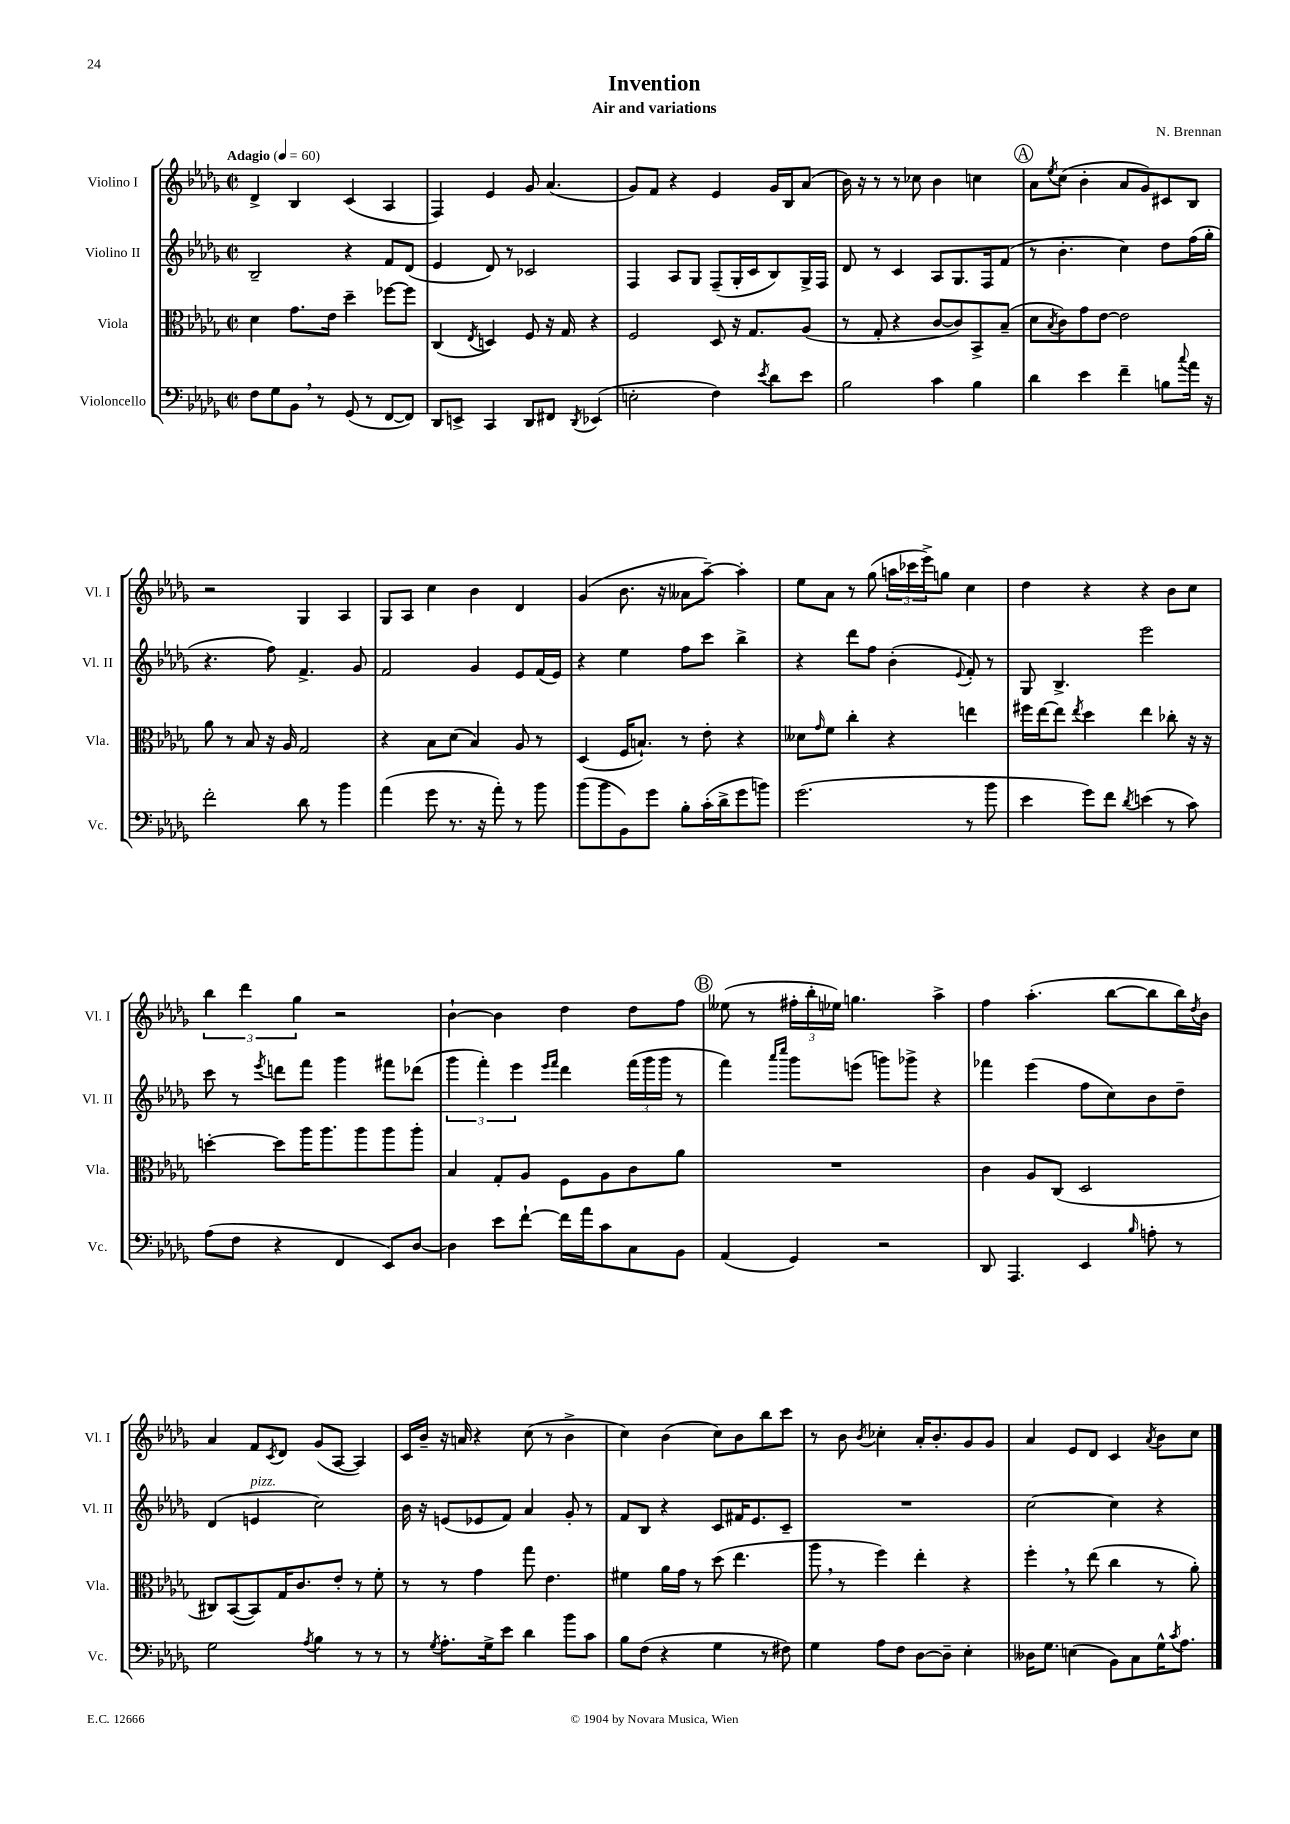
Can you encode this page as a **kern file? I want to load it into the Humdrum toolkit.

**kern	**kern	**kern	**kern
*part4	*part3	*part2	*part1
*staff4	*staff3	*staff2	*staff1
*I"Violoncello	*I"Viola	*I"Violino II	*I"Violino I
*I'Vc.	*I'Vla.	*I'Vl. II	*I'Vl. I
*clefF4	*clefC3	*clefG2	*clefG2
*k[b-e-a-d-g-]	*k[b-e-a-d-g-]	*k[b-e-a-d-g-]	*k[b-e-a-d-g-]
*M2/2	*M2/2	*M2/2	*M2/2
*met(c|)	*met(c|)	*met(c|)	*met(c|)
*MM60	*MM60	*MM60	*MM60
=1	=1	=1	=1
!	!	!	!LO:TX:a:B:t=Adagio
8F\L	4d-\	2B-~/	4d-^/
8G-\	.	.	.
8BB-,\J	8.g-\L	.	4B-/
8r	.	.	.
.	16e-\Jk	.	.
(8GG-/	4dd-~\	4r	(4c/
8r	.	.	.
[8FF/L	[8ff-X\L	8f/L	4A-/
8FF/J])	8ff-\J]	(8d-/J	.
=2	=2	=2	=2
8DD-/L	(4C/	4e-/	4F/)
8EEn^/J	.	.	.
.	8qE-/	.	.
4CC/	4Dn/)	8d-/)	4e-/
.	.	8r	.
8DD-/L	8F/	2c-X/	8g-/
8FF#X/J	16r	.	(4.a-/
.	16G-/	.	.
8qDD-/	.	.	.
(4EE-X/	4r	.	.
=3	=3	=3	=3
2En'\	2F/	4F/	8g-/L)
.	.	.	8f/J
.	.	8A-/L	4r
.	.	8G-/J	.
4F\)	8D-/	(8F~/L	4e-/
.	16r	16G-'/L	.
.	8.G-/L	16c/J	.
8qe-/	.	.	.
8d-\L	.	8B-/)	16g-/LL
.	.	.	16B-/J
8e-\J	(8A-/J	16G-^/L	(8a-/J
.	.	16F/JJ	.
=4	=4	=4	=4
2B-\	8r	8d-/	16b-\)
.	.	.	16r
.	8G-'/	8r	8r
.	4r	4c/	8r
.	.	.	8cc-X\
4c\	[8c/L	8A-/L	4b-\
.	8c/])	8.G-/	.
4B-\	8BB-^/	.	4ccn\
.	.	16F/k	.
.	(8B-~/J	(8f/J	.
!!LO:REH:place=s1:t=A
=5	=5	=5	=5
4d-\	8d-\L	8r	8a-\L
.	8qB-/	.	8qee-/
.	8c\)	4.b-'\	(8cc\J
4e-\	8g-\	.	4b-'\
.	[8e-\J	.	.
4f~\	2e-\]	4cc\)	8a-/L
.	.	.	8g-/)
8Bn\L	.	8dd-\L	8c#X/
8qqcc/	.	.	.
16a-\Jk	.	(16ff\L	8B-/J
16r	.	16gg-'\JJ	.
!!LO:LB:g=z
=6	=6	=6	=6
2f'\	8a-\	4.r	2r
.	8r	.	.
.	8B-/	.	.
.	16r	8ff\)	.
.	16A-/	.	.
8d-\	2G-/	4.f^/	4G-/
8r	.	.	.
4b-\	.	.	4A-/
.	.	8g-/	.
=7	=7	=7	=7
(4a-\	4r	2f/	8G-/L
.	.	.	8A-/J
8g-\	8B-\L	.	4cc\
8.r	(8d-\J	.	.
.	4B-/)	4g-/	4b-\
16r	.	.	.
8a-'\)	.	.	.
8r	8A-/	8e-/L	4d-/
8b-\	8r	(16f/L	.
.	.	16e-/JJ)	.
=8	=8	=8	=8
(8b-\L	(4D-/	4r	(4g-/
8b-\	.	.	.
8BB-\)	16F/KL	4ee-\	8.b-\
.	8.Bn`/J)	.	.
8g-\J	.	.	.
.	.	.	16r
8B-'\L	8r	8ff\L	8a--X\L
(16c'\L	8e-'\	8ccc\J	[8aa-~\J)
16d-^\J	.	.	.
8g-\	4r	4bb-^\	4aa-'\]
8bn\J)	.	.	.
=9	=9	=9	=9
(2.g-\	8d--X\L	4r	8ee-\L
.	16qqg-/	.	.
.	8f\J	.	8a-\J
.	4cc'\	8ddd-\L	8r
.	.	8ff\J	(8gg-\
.	4r	(4b-'\	24aan\LL
.	.	.	24ccc-X\
.	.	.	24eee-^\J)
.	.	.	8ggn\J
.	.	8qqe-/	.
8r	4een\	8f'/)	4cc\
8b-\	.	8r	.
=10	=10	=10	=10
4e-\	16ff#X\LL	8G-/	4dd-\
.	[16ee-\J	.	.
.	8ee-\J]	4.B-^/	.
.	8qee-/	.	.
8g-\L)	4dd-\	.	4r
8f\J	.	.	.
8qd-/	.	.	.
(4en\	4ee-\	2eee-\	4r
8r	8cc-X'\	.	8b-\L
8c\)	16r	.	8cc\J
.	16r	.	.
!!LO:LB:g=z
=11	=11	=11	=11
(8A-\L	[4ddn'\	8ccc\	6bb-\
8F\J	.	8r	.
.	.	.	6ddd-\
.	.	8qeee-/	.
4r	8dd\L]	8dddn\L	.
.	.	.	6gg-\
.	16aa-\K	8fff\J	.
.	8.aa-\	.	.
4FF/	.	4ggg-\	2r
.	8aa-\	.	.
8EE-/L)	8aa-\	8fff#X\L	.
[8D-/J	8aa-'\J	(8ddd-X\J	.
=12	=12	=12	=12
4D-\]	4B-/	6ggg-\	[4b-`\
.	.	6fff'\)	.
8e-\L	8G-'/L	.	4b-\]
.	.	6eee-\	.
[8f`\J	8A-/J	.	.
.	.	16qqeee-/LL	.
.	.	16qqfff/JJ	.
16f\LL]	8F\L	4ddd-\	4dd-\
16a-\J	.	.	.
8c\	8A-\	.	.
8C\	8c\	(24fff\LL	8dd-\L
.	.	24ggg-\	.
.	.	24ggg-\JJ	.
8BB-\J	8a-\J	8r	8ff\J
!!LO:REH:place=s1:t=B
=13	=13	=13	=13
(4AA-/	1r	4fff\)	(8ee--X\
.	.	.	8r
.	.	16qqaaa-/LL	.
.	.	16qqcccc/JJ	.
4GG-/)	.	8ggg-\L	24ff#X'\LL
.	.	.	24bb-'\
.	.	.	24ee-X\JJ)
.	.	(8eeen\J	4.ggn\
2r	.	8gggn\L)	.
.	.	8ggg-X^\J	.
.	.	4r	4aa-^\
=14	=14	=14	=14
8DD-/	4c\	4fff-X\	4ff\
4.AAA-/	.	.	.
.	8A-/L	(4eee-\	(4.aa-'\
.	(8C/J	.	.
4EE-/	2D-/	8ff\L	.
.	.	8cc\)	[8bb-\L
16qqB-/	.	.	.
8An'\	.	8b-\	8bb-\]
8r	.	8dd-~\J	16bb-\L)
.	.	.	8qdd-/
.	.	.	16b-\JJ
!!LO:LB:g=z
=15	=15	=15	=15
2G-\	8C#X/L)	(4d-/	4a-/
.	([8BB-/	.	.
!	!	!LO:TX:a:i:t=pizz.	!
.	8BB-/])	4en/	8f/L
.	.	.	8qc/
.	16G-/K	.	8d-/J
.	8.c/	.	.
8qA-/	.	.	.
4B-\	.	2cc\)	(8g-/L
.	8e-'/J	.	[8A-/J
8r	8r	.	4A-/])
8r	8f'\	.	.
=16	=16	=16	=16
8r	8r	16b-\	16c/LL
.	.	16r	16b-~/JJ
8qG-/	.	.	.
8.A-'\L	8r	(8en/L	16r
.	.	.	16an/
.	4g-\	8e-X/	4r
16G-^\k	.	.	.
8e-\J	.	8f/J)	.
4d-\	8gg-\	4a-/	(8cc\
.	4.e-\	.	8r
8b-\L	.	8g-'/	4b-^\
8c\J	.	8r	.
=17	=17	=17	=17
8B-\L	4f#X\	8f/L	4cc\)
(8F\J	.	8B-/J	.
4r	16a-\LL	4r	(4b-\
.	16g-\JJ	.	.
.	8r	.	.
4G-\	(8dd-\	8c/L	8cc\L)
.	4.ee-\	16f#X/K	8b-\
.	.	8.e-/	.
8r	.	.	8bb-\
8F#X\)	.	8c~/J	8ccc\J
=18	=18	=18	=18
4G-\	8aa-,\	1r	8r
.	8r	.	8b-\
.	.	.	8qb-/
8A-\L	4ff\)	.	4cc-X'\
8F\J	.	.	.
[8D-\L	4ee-'\	.	16a-'/KL
.	.	.	8.b-'/
8D-~\J]	.	.	.
4E-'\	4r	.	8g-/
.	.	.	8g-/J
=19	=19	=19	=19
16D--X\KL	4ff',\	[2cc\	4a-/
8.G-\J	.	.	.
(4En\	8r	.	8e-/L
.	(8ee-\	.	8d-/J
8BB-\L)	4cc\	4cc\]	4c/
8C\	.	.	.
.	.	.	8qa-/
16G-^^\K	8r	4r	8b-\L
8qc/	.	.	.
8.A-\J	.	.	.
.	8a-'\)	.	8cc\J
==	==	==	==
*-	*-	*-	*-
